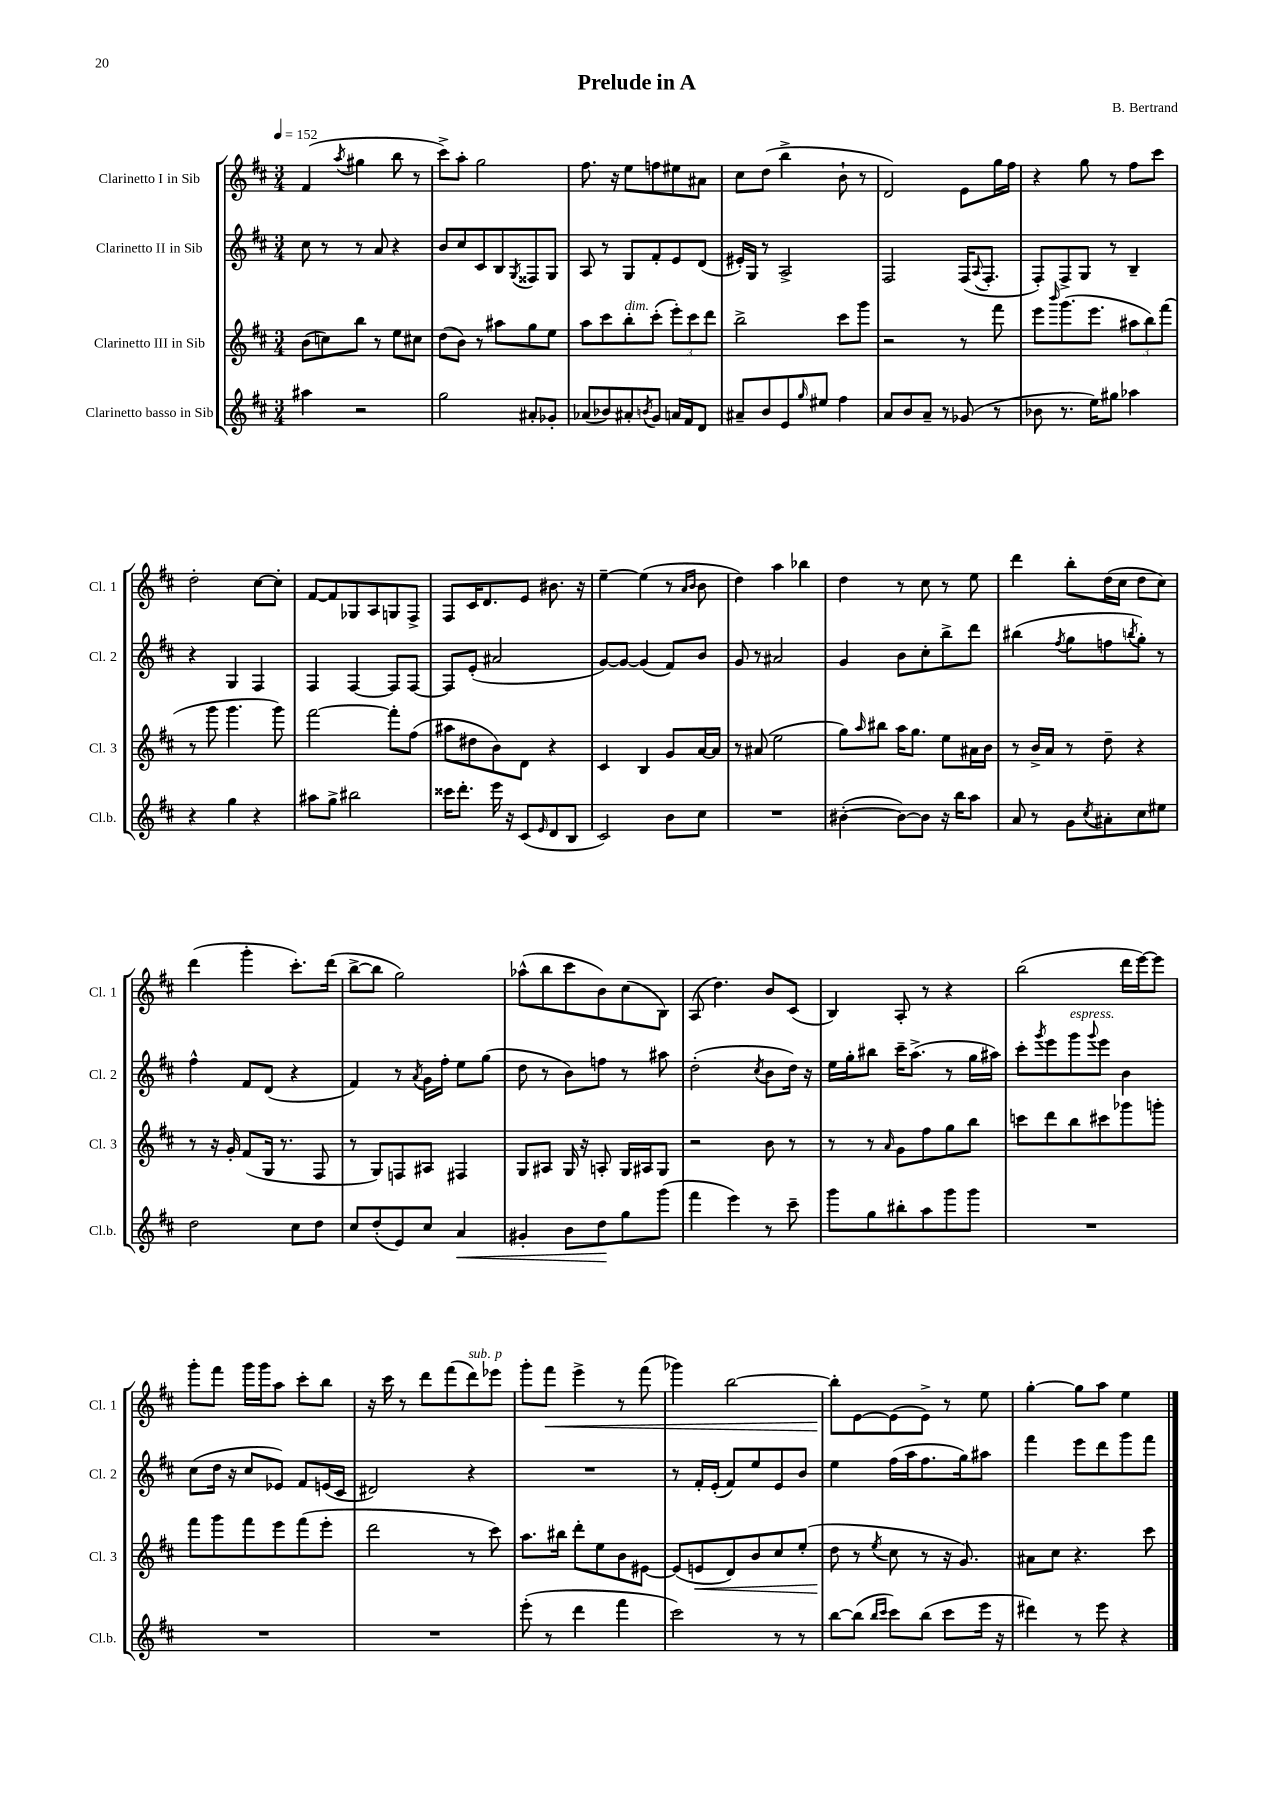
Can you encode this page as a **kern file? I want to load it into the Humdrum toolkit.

**kern	**kern	**kern	**kern
*staff4	*staff3	*staff2	*staff1
*clefG2	*clefG2	*clefG2	*clefG2
*k[f#c#]	*k[f#c#]	*k[f#c#]	*k[f#c#]
*M3/4	*M3/4	*M3/4	*M3/4
*MM152	*MM152	*MM152	*MM152
4aa#	(8b	8cc#	(4f#
.	8cc)	8r	.
.	.	.	8qaa
2r	8bb	8r	4gg#
.	8r	8a	.
.	8ee	4r	8bb
.	8cc#	.	8r
=	=	=	=
2gg	(8dd	8b	8ccc#^)
.	8b)	8cc#	8aa'
.	8r	8c#	2gg
.	8aa#	8B	.
.	.	8qG	.
8a#'	8gg	8F##	.
8g-'	8ee	8G	.
=	=	=	=
(8a-	8aa	8A	8.ff#
8b-)	8ccc#	8r	.
.	.	.	16r
8a#'	8bb'	8G	8ee
8qb	.	.	.
8g	(8ccc#'	8f#'	8ff
16a	12eee')	8e	8ee#
16f#	.	.	.
.	12ccc#	.	.
8d	.	(8d	8a#
.	12ddd	.	.
=	=	=	=
8a#~	2bb^	16e#')	8cc#
.	.	16G	.
8b	.	8r	(8dd
8e	.	2A^	4bb^
16qqgg	.	.	.
8ee#	.	.	.
4ff#	8ccc#	.	8b`
.	8ggg	.	8r
=	=	=	=
8a	2r	2F#	2d)
8b	.	.	.
8a~	.	.	.
8r	.	.	.
(8g-	8r	(16F#	8e
.	.	8qqA	.
.	.	8.F#'	.
8r	8fff#	.	16gg
.	.	.	16ff#
=	=	=	=
8b-	8eee	8F#')	4r
.	16qqbbb	.	.
8.r	(8.ggg	8F#^	.
.	.	8G	8gg
16ee)	8.eee	.	.
8gg#	.	8r	8r
4aa-	12aa#	4B~	8ff#
.	12bb)	.	.
.	.	.	8ccc#
.	(12fff#	.	.
=	=	=	=
4r	8r	4r	2dd'
.	8ggg	.	.
4gg	4.ggg	4G	.
4r	.	4F#	[8cc#
.	8ggg)	.	8cc#']
=	=	=	=
8aa#	[2fff#	4F#	[8f#
8gg^	.	.	8f#]
2bb#	.	[4F#	8G-
.	.	.	8A
.	8fff#']	8F#]	8G
.	(8ff#	[8F#	8F#^
=	=	=	=
16ccc##	8aa#	8F#]	8F#
8.ddd'	.	.	.
.	8dd#	(8e'	16c#
.	.	.	8.d
16eee	8b)	2a#	.
16r	.	.	.
(8c#	8d	.	8e
16qqe	.	.	.
8d	4r	.	8.b#
8B	.	.	.
.	.	.	16r
=	=	=	=
2c#)	4c#	[8g)	[4ee~
.	.	8g_	.
.	4B	(4g]	(4ee]
8b	8g	8f#)	8r
.	.	.	16qqa
.	.	.	16qqb
8cc#	[16a	8b	8b
.	16a]	.	.
=	=	=	=
2.r	8r	8g	4dd)
.	(8a#	8r	.
.	2ee	2a#	4aa
.	.	.	4bb-
=	=	=	=
([4b#'	8gg)	4g	4dd
.	16qqaa	.	.
.	8bb#	.	.
8b#_)	16aa	8b	8r
.	8.gg	.	.
8b#]	.	8cc#'	8cc#
16r	8ee	8bb^	8r
16bb	.	.	.
8aa	16a#	8ddd	8ee
.	16b	.	.
=	=	=	=
8a	8r	(4bb#	4ddd
8r	16b^	.	.
.	16a	.	.
.	.	8qff#	.
8g	8r	8gg	8bb'
8qcc#	.	.	.
8a#'	8dd~	8ff	(16dd
.	.	.	16cc#
.	.	8qbb	.
8cc#	4r	8gg')	8dd
8ee#	.	8r	8cc#)
=	=	=	=
2dd	8r	4ff#^^	(4ddd
.	16r	.	.
.	16g'	.	.
.	(8f#	8f#	4ggg'
.	16G	(8d	.
.	8.r	.	.
8cc#	.	4r	8.ccc#')
8dd	8F#	.	.
.	.	.	(16ddd
=	=	=	=
8cc#	8r	4f#)	[8bb^
(8dd'	8G)	.	8bb]
8e)	8F	8r	2gg)
.	.	8qa	.
8cc#	8A#	16g	.
.	.	16ff#'	.
4a	4F#	8ee	.
.	.	(8gg	.
=	=	=	=
4g#'	8G	8dd	(8aa-^^
.	8A#	8r	8bb
8b	16G	8b)	8ccc#
.	16r	.	.
8dd	8A'	8ff	8b)
8gg	16G	8r	(8cc#
.	16A#	.	.
(8ggg	8G	8aa#	8B)
=	=	=	=
4fff#	2r	(2dd'	(8A
.	.	.	4.dd)
4eee)	.	.	.
.	.	8qcc#	.
8r	8b	8b	8b
8ccc#~	8r	16dd)	(8c#
.	.	16r	.
=	=	=	=
8ggg	8r	16ee	4B)
.	.	16gg'	.
8gg	8r	8bb#	.
.	16qqa	.	.
8bb#'	8g	16ccc#~	8A'
.	.	(8.aa^	.
8aa	8ff#	.	8r
8ggg	8gg	8r	4r
8ggg	8bb	16gg	.
.	.	16aa#)	.
=	=	=	=
2.r	8ccc	8ccc#'	(2bb
.	.	8qggg	.
.	8ddd	8eee	.
.	8bb	8ggg	.
.	.	8qqggg	.
.	8ccc#	8eee	.
.	8ggg-	4b	16ddd
.	.	.	[16eee)
.	8ggg'	.	8eee]
=	=	=	=
2.r	8fff#	(8cc#	8ggg'
.	8ggg	16dd	8fff#
.	.	16r	.
.	8fff#	8cc#	16ggg
.	.	.	16ggg
.	8eee	8e-)	8aa
.	(8fff#	8f#	8ccc#'
.	8eee'	(16e	8bb
.	.	16c#	.
=	=	=	=
2.r	2ddd	2d#)	16r
.	.	.	16ccc#
.	.	.	8r
.	.	.	8ddd
.	.	.	(8fff#
.	8r	4r	8ddd)
.	8ccc#)	.	8eee-
=	=	=	=
(8eee'	8.aa	2.r	8ggg'
8r	.	.	8fff#
.	16bb#	.	.
4ddd	8ddd'	.	4eee^
.	8ee	.	.
4fff#	8b	.	8r
.	[8e#	.	(8fff#
=	=	=	=
2ccc#)	(8e#]	8r	4ggg-)
.	8e	16f#'	.
.	.	(16e'	.
.	8d)	8f#)	[2bb
.	8b	8ee	.
8r	8cc#	8e	.
8r	(8ee'	8b	.
=	=	=	=
[8bb	8dd	4ee	8bb']
(8bb]	8r	.	[8e
16qqbb	.	.	.
16qqccc#	8qee	.	.
8ccc#)	8cc#	(16ff#	(8e]
.	.	16aa	.
(8bb	8r	8.ff#	8e^)
8ccc#	16r	.	8r
.	8.g)	16gg)	.
16eee	.	8aa#	8ee
16r	.	.	.
=	=	=	=
4ddd#)	8a#	4fff#	[4gg'
.	8cc#	.	.
8r	4.r	8eee	8gg]
8eee	.	8ddd	8aa
4r	.	8ggg	4ee
.	8ccc#	8fff#	.
==	==	==	==
*-	*-	*-	*-
